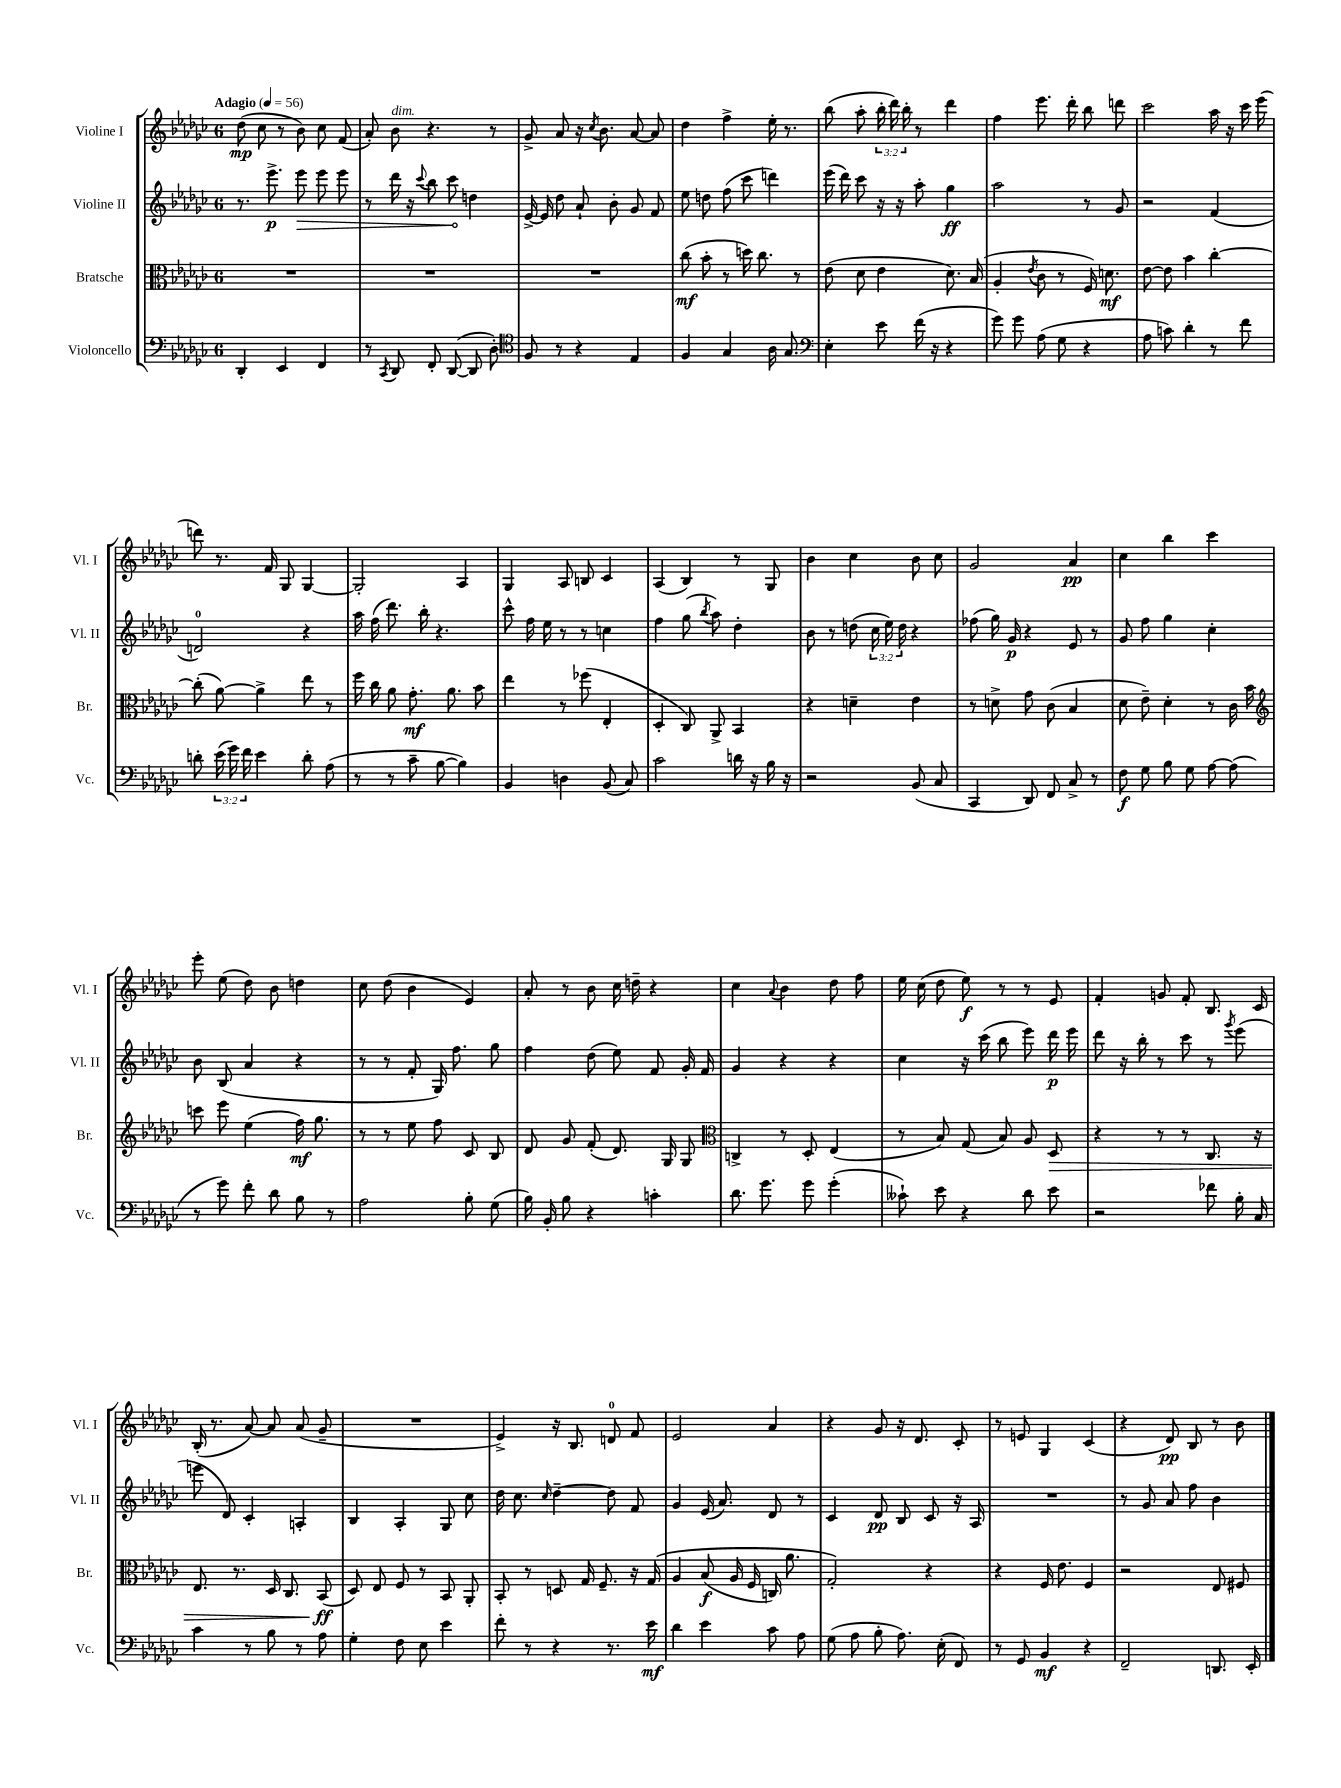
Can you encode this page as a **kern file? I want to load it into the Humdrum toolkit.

**kern	**dynam	**kern	**dynam	**kern	**dynam	**kern	**dynam
*part4	*part4	*part3	*part3	*part2	*part2	*part1	*part1
*staff4	*staff4	*staff3	*staff3	*staff2	*staff2	*staff1	*staff1
*I"Violoncello	*	*I"Bratsche	*	*I"Violine II	*	*I"Violine I	*
*I'Vc.	*	*I'Br.	*	*I'Vl. II	*	*I'Vl. I	*
*clefF4	*	*clefC3	*	*clefG2	*	*clefG2	*
*k[b-e-a-d-g-c-]	*	*k[b-e-a-d-g-c-]	*	*k[b-e-a-d-g-c-]	*	*k[b-e-a-d-g-c-]	*
*M6/8	*	*M6/8	*	*M6/8	*	*M6/8	*
*MM56	*	*MM56	*	*MM56	*	*MM56	*
=1	=1	=1	=1	=1	=1	=1	=1
!	!	!	!	!	!	!LO:TX:a:B:t=Adagio	!
4DD-'/	.	2.r	.	8.r	.	(8dd-\	mp
.	.	.	.	.	.	8cc-\	.
.	.	.	.	8.eee-^\	p	.	.
4EE-/	.	.	.	.	.	8r	.
!	!	!	!	!	!LO:HP:b	!	!
.	.	.	.	8eee-\	>	8b-\)	.
4FF/	.	.	.	8eee-\	.	8cc-\	.
.	.	.	.	8eee-\	.	(8f/	.
=2	=2	=2	=2	=2	=2	=2	=2
8r	.	2.r	.	8r	.	8a-'/)	.
8qCC-/	.	.	.	.	.	.	.
!	!	!	!	!	!	!LO:TX:a:i:t=dim.	!
8DD-/	.	.	.	16ddd-\	.	8b-\	.
.	.	.	.	16r	.	.	.
.	.	.	.	8qqccc-/	.	.	.
8FF'/	.	.	.	8bb-\	.	4.r	.
([8DD-/	.	.	.	8ccc-\	.	.	.
8DD-/]	.	.	.	4ddn\	]	.	.
8D-'\)	.	.	.	.	.	8r	.
=3	=3	=3	=3	=3	=3	=3	=3
*clefC4	*	*	*	*	*	*	*
8F/	.	2.r	.	[16e-^/	.	8g-^/	.
.	.	.	.	16e-/]	.	.	.
8r	.	.	.	8dd-\	.	8a-/	.
4r	.	.	.	8a-`/	.	16r	.
.	.	.	.	.	.	8qcc-/	.
.	.	.	.	.	.	8.b-\	.
.	.	.	.	8b-'\	.	.	.
4E-/	.	.	.	8g-/	.	[8a-/	.
.	.	.	.	8f/	.	8a-/]	.
=4	=4	=4	=4	=4	=4	=4	=4
4F/	.	(8cc-\	mf	8ee-\	.	4dd-\	.
.	.	8b-'\	.	8ddn\	.	.	.
4G-/	.	8r	.	(8ff\	.	4ff^\	.
.	.	16ddn\)	.	8ccc-\	.	.	.
.	.	8.cc-\	.	.	.	.	.
16A-\	.	.	.	4dddn\)	.	16ee-'\	.
8.G-/	.	.	.	.	.	8.r	.
.	.	8r	.	.	.	.	.
=5	=5	=5	=5	=5	=5	=5	=5
*clefF4	*	*	*	*	*	*	*
4E-'\	.	(8e-\	.	(16eee-\	.	(8bb-\	.
.	.	.	.	16ddd-\)	.	.	.
.	.	8d-\	.	8ccc-\	.	8aa-'\	.
8e-\	.	4e-\	.	16r	.	24bb-'\	.
.	.	.	.	.	.	24ddd-\)	.
.	.	.	.	16r	.	.	.
.	.	.	.	.	.	24bb-'\	.
(16f\	.	.	.	8aa-'\	.	8r	.
16r	.	.	.	.	.	.	.
4r	.	8.d-\)	.	4gg-\	ff	4ddd-\	.
.	.	(16B-/	.	.	.	.	.
=6	=6	=6	=6	=6	=6	=6	=6
8g-\)	.	4A-'/	.	2aa-\	.	4ff\	.
8g-\	.	.	.	.	.	.	.
.	.	8qe-/	.	.	.	.	.
(8A-\	.	8c-\	.	.	.	8.eee-\	.
8G-\	.	8r	.	.	.	.	.
.	.	.	.	.	.	16ddd-'\	.
4r	.	16F/)	.	8r	.	8bb-\	.
.	.	8.dn\	mf	.	.	.	.
.	.	.	.	8g-/	.	8dddn\	.
=7	=7	=7	=7	=7	=7	=7	=7
8A-\	.	[8e-\	.	2r	.	2ccc-\	.
8cn\)	.	8e-\]	.	.	.	.	.
4d-'\	.	4b-\	.	.	.	.	.
8r	.	[4cc-'\	.	(4f/	.	16aa-\	.
.	.	.	.	.	.	16r	.
8f\	.	.	.	.	.	16ccc-\	.
.	.	.	.	.	.	(16eee-\	.
!!LO:LB:g=z
=8	=8	=8	=8	=8	=8	=8	=8
8dn'\	.	(8cc-'\]	.	2dn/)	.	8dddn\)	.
(24e-\	.	[8a-\)	.	.	.	8.r	.
24g-\)	.	.	.	.	.	.	.
24f\	.	.	.	.	.	.	.
4e-\	.	4a-^\]	.	.	.	.	.
.	.	.	.	.	.	16f/	.
.	.	.	.	.	.	8G-/	.
8d'\	.	8ee-\	.	4r	.	[4G-/	.
(8A-\	.	8r	.	.	.	.	.
=9	=9	=9	=9	=9	=9	=9	=9
8r	.	16ff\	.	16aa-\	.	2G-'/]	.
.	.	16cc-\	.	(16ff\	.	.	.
8r	.	8a-\	.	8.ddd-\)	.	.	.
8c-~\	.	8.g-'\	mf	.	.	.	.
.	.	.	.	16bb-'\	.	.	.
[8B-\	.	.	.	4.r	.	.	.
.	.	8.a-\	.	.	.	.	.
4B-\])	.	.	.	.	.	4A-/	.
.	.	8b-\	.	.	.	.	.
=10	=10	=10	=10	=10	=10	=10	=10
4BB-/	.	4ee-\	.	8ccc-^^\	.	4G-/	.
.	.	.	.	16ff\	.	.	.
.	.	.	.	16ee-\	.	.	.
4Dn\	.	8r	.	8r	.	8A-/	.
.	.	(8ff-X\	.	8r	.	8Bn/	.
(8BB-/	.	4E-'/	.	4ccn\	.	4c-/	.
8C-/)	.	.	.	.	.	.	.
=11	=11	=11	=11	=11	=11	=11	=11
2c-\	.	4D-'/	.	4ff\	.	(4A-/	.
.	.	8C-/)	.	(8gg-\	.	4B-/)	.
.	.	.	.	8qbb-/	.	.	.
.	.	8AA-^/	.	8aa-\)	.	.	.
16dn\	.	4BB-/	.	4dd-'\	.	8r	.
16r	.	.	.	.	.	.	.
16B-\	.	.	.	.	.	8G-/	.
16r	.	.	.	.	.	.	.
=12	=12	=12	=12	=12	=12	=12	=12
2r	.	4r	.	8b-\	.	4b-\	.
.	.	.	.	8r	.	.	.
.	.	4dn~\	.	(8ddn\	.	4cc-\	.
.	.	.	.	24cc-\	.	.	.
.	.	.	.	24ee-\)	.	.	.
.	.	.	.	24dd\	.	.	.
(8BB-/	.	4e-\	.	4r	.	8b-\	.
8C-/	.	.	.	.	.	8cc-\	.
=13	=13	=13	=13	=13	=13	=13	=13
4CC-/	.	8r	.	(8ff-X\	.	2g-/	.
.	.	8dn^\	.	16gg-\)	.	.	.
.	.	.	.	16g-/	p	.	.
8DD-/)	.	8g-\	.	4r	.	.	.
8FF/	.	(8c-\	.	.	.	.	.
8C-^/	.	4B-/	.	8e-/	.	4a-/	pp
8r	.	.	.	8r	.	.	.
=14	=14	=14	=14	=14	=14	=14	=14
8F\	f	8d-\	.	8g-/	.	4cc-\	.
8G-\	.	8e-~\)	.	8ff\	.	.	.
8B-\	.	4d-'\	.	4gg-\	.	4bb-\	.
8G-\	.	.	.	.	.	.	.
[8A-\	.	8r	.	4cc-'\	.	4ccc-\	.
(8A-\]	.	16c-\	.	.	.	.	.
.	.	16b-\	.	.	.	.	.
!!LO:LB:g=z
=15	=15	=15	=15	=15	=15	=15	=15
*	*	*clefG2	*	*	*	*	*
8r	.	8cccn\	.	8b-\	.	8eee-'\	.
8g-\)	.	8eee-\	.	(8B-/	.	(8ee-\	.
8f'\	.	(4ee-\	.	4a-/	.	8dd-\)	.
8d-\	.	.	.	.	.	8b-\	.
8B-\	.	16ff\)	mf	4r	.	4ddn\	.
.	.	8.gg-\	.	.	.	.	.
8r	.	.	.	.	.	.	.
=16	=16	=16	=16	=16	=16	=16	=16
2A-\	.	8r	.	8r	.	8cc-\	.
.	.	8r	.	8r	.	(8dd-\	.
.	.	8ee-\	.	8f'/	.	4b-\	.
.	.	8ff\	.	16G-/)	.	.	.
.	.	.	.	8.ff\	.	.	.
8B-'\	.	8c-/	.	.	.	4e-/)	.
(8G-\	.	8B-/	.	8gg-\	.	.	.
=17	=17	=17	=17	=17	=17	=17	=17
16B-\)	.	8d-/	.	4ff\	.	8a-'/	.
16BB-'/	.	.	.	.	.	.	.
8B-\	.	8g-/	.	.	.	8r	.
4r	.	(8f'/	.	(8dd-\	.	8b-\	.
.	.	8.d-/)	.	8ee-\)	.	16cc-\	.
.	.	.	.	.	.	16ddn~\	.
4cn'\	.	.	.	8f/	.	4r	.
.	.	16G-/	.	.	.	.	.
.	.	8G-/	.	16g-'/	.	.	.
.	.	.	.	16f/	.	.	.
=18	=18	=18	=18	=18	=18	=18	=18
*	*	*clefC3	*	*	*	*	*
8.d-\	.	4Cn^/	.	4g-/	.	4cc-\	.
8.g-\	.	.	.	.	.	.	.
.	.	.	.	.	.	8qqa-/	.
.	.	8r	.	4r	.	4b-\	.
8g-\	.	8D-'/	.	.	.	.	.
(4g-'\	.	(4E-/	.	4r	.	8dd-\	.
.	.	.	.	.	.	8ff\	.
=19	=19	=19	=19	=19	=19	=19	=19
8c--X`\)	.	8r	.	4cc-\	.	16ee-\	.
.	.	.	.	.	.	(16cc-\	.
8e-\	.	8B-/)	.	.	.	8dd-\	.
4r	.	(8G-/	.	16r	.	8ee-\)	f
.	.	.	.	(16ccc-\	.	.	.
.	.	8B-/)	.	8bb-\	.	8r	.
8d-\	.	8A-/	.	8eee-\)	.	8r	.
!	!	!	!LO:HP:b	!	!	!	!
8e-\	.	8D-/	>	16ddd-\	p	8e-/	.
.	.	.	.	16eee-\	.	.	.
=20	=20	=20	=20	=20	=20	=20	=20
2r	.	4r	.	8ddd-\	.	4f'/	.
.	.	.	.	16r	.	.	.
.	.	.	.	16bb-'\	.	.	.
.	.	8r	.	8r	.	8gn/	.
.	.	8r	.	8ccc-\	.	8f'/	.
8f-X\	.	8.C-/	.	8r	.	8.B-/	.
.	.	.	.	8qggg-/	.	.	.
16B-'\	.	.	.	(8eee-\	.	.	.
16C-/	.	16r	.	.	.	16c-/	.
!!LO:LB:g=z
=21	=21	=21	=21	=21	=21	=21	=21
4c-\	.	8.E-/	.	8eeen\	.	(16B-'/	.
.	.	.	.	.	.	8.r	.
.	.	.	.	8d-/)	.	.	.
.	.	8.r	.	.	.	.	.
8r	.	.	.	4c-'/	.	[8a-/)	.
8B-\	.	16D-/	.	.	.	8a-/]	.
.	.	8.C-/	.	.	.	.	.
8r	.	.	.	4An'/	.	(8a-/	.
8A-\	.	(8BB-/	ff	.	.	8g-~/	.
.	.	.	]	.	.	.	.
=22	=22	=22	=22	=22	=22	=22	=22
4G-'\	.	8D-/)	.	4B-/	.	2.r	.
.	.	8E-/	.	.	.	.	.
8F\	.	8F/	.	4A-'/	.	.	.
8E-\	.	8r	.	.	.	.	.
4e-\	.	8BB-/	.	8G-/	.	.	.
.	.	8AA-'/	.	8cc-\	.	.	.
=23	=23	=23	=23	=23	=23	=23	=23
8f'\	.	8BB-'/	.	16dd-\	.	4e-^/)	.
.	.	.	.	8.cc-\	.	.	.
8r	.	8r	.	.	.	.	.
.	.	.	.	16qqcc-/	.	.	.
4r	.	8Dn/	.	[4dd-~\	.	16r	.
.	.	.	.	.	.	8.B-/	.
.	.	16G-/	.	.	.	.	.
.	.	8.F~/	.	.	.	.	.
8.r	.	.	.	8dd-\]	.	8dn/	.
.	.	16r	.	8f/	.	8f/	.
16e-\	mf	(16G-/	.	.	.	.	.
=24	=24	=24	=24	=24	=24	=24	=24
4d-\	.	4A-/	.	4g-/	.	2e-/	.
4e-\	.	(8B-/	f	(16e-/	.	.	.
.	.	.	.	8.a-/)	.	.	.
.	.	16A-/	.	.	.	.	.
.	.	16F/	.	.	.	.	.
8c-\	.	16Cn/)	.	8d-/	.	4a-/	.
.	.	8.a-\	.	.	.	.	.
8A-\	.	.	.	8r	.	.	.
=25	=25	=25	=25	=25	=25	=25	=25
(8G-\	.	2G-'/)	.	4c-/	.	4r	.
8A-\	.	.	.	.	.	.	.
8B-'\	.	.	.	8d-/	pp	8g-/	.
8.A-\)	.	.	.	8B-/	.	16r	.
.	.	.	.	.	.	8.d-/	.
.	.	4r	.	8c-/	.	.	.
(16E-'\	.	.	.	.	.	.	.
8FF/)	.	.	.	16r	.	8c-'/	.
.	.	.	.	16A-/	.	.	.
=26	=26	=26	=26	=26	=26	=26	=26
8r	.	4r	.	2.r	.	8r	.
8GG-/	.	.	.	.	.	8en/	.
4BB-/	mf	16F/	.	.	.	4G-/	.
.	.	8.e-\	.	.	.	.	.
4r	.	4F/	.	.	.	(4c-/	.
=27	=27	=27	=27	=27	=27	=27	=27
2FF~/	.	2r	.	8r	.	4r	.
.	.	.	.	8g-/	.	.	.
.	.	.	.	8a-/	.	8d-/)	pp
.	.	.	.	8ff\	.	8B-/	.
8.DDn/	.	8E-/	.	4b-\	.	8r	.
.	.	8F#X/	.	.	.	8b-\	.
16EE-'/	.	.	.	.	.	.	.
==	==	==	==	==	==	==	==
*-	*-	*-	*-	*-	*-	*-	*-
